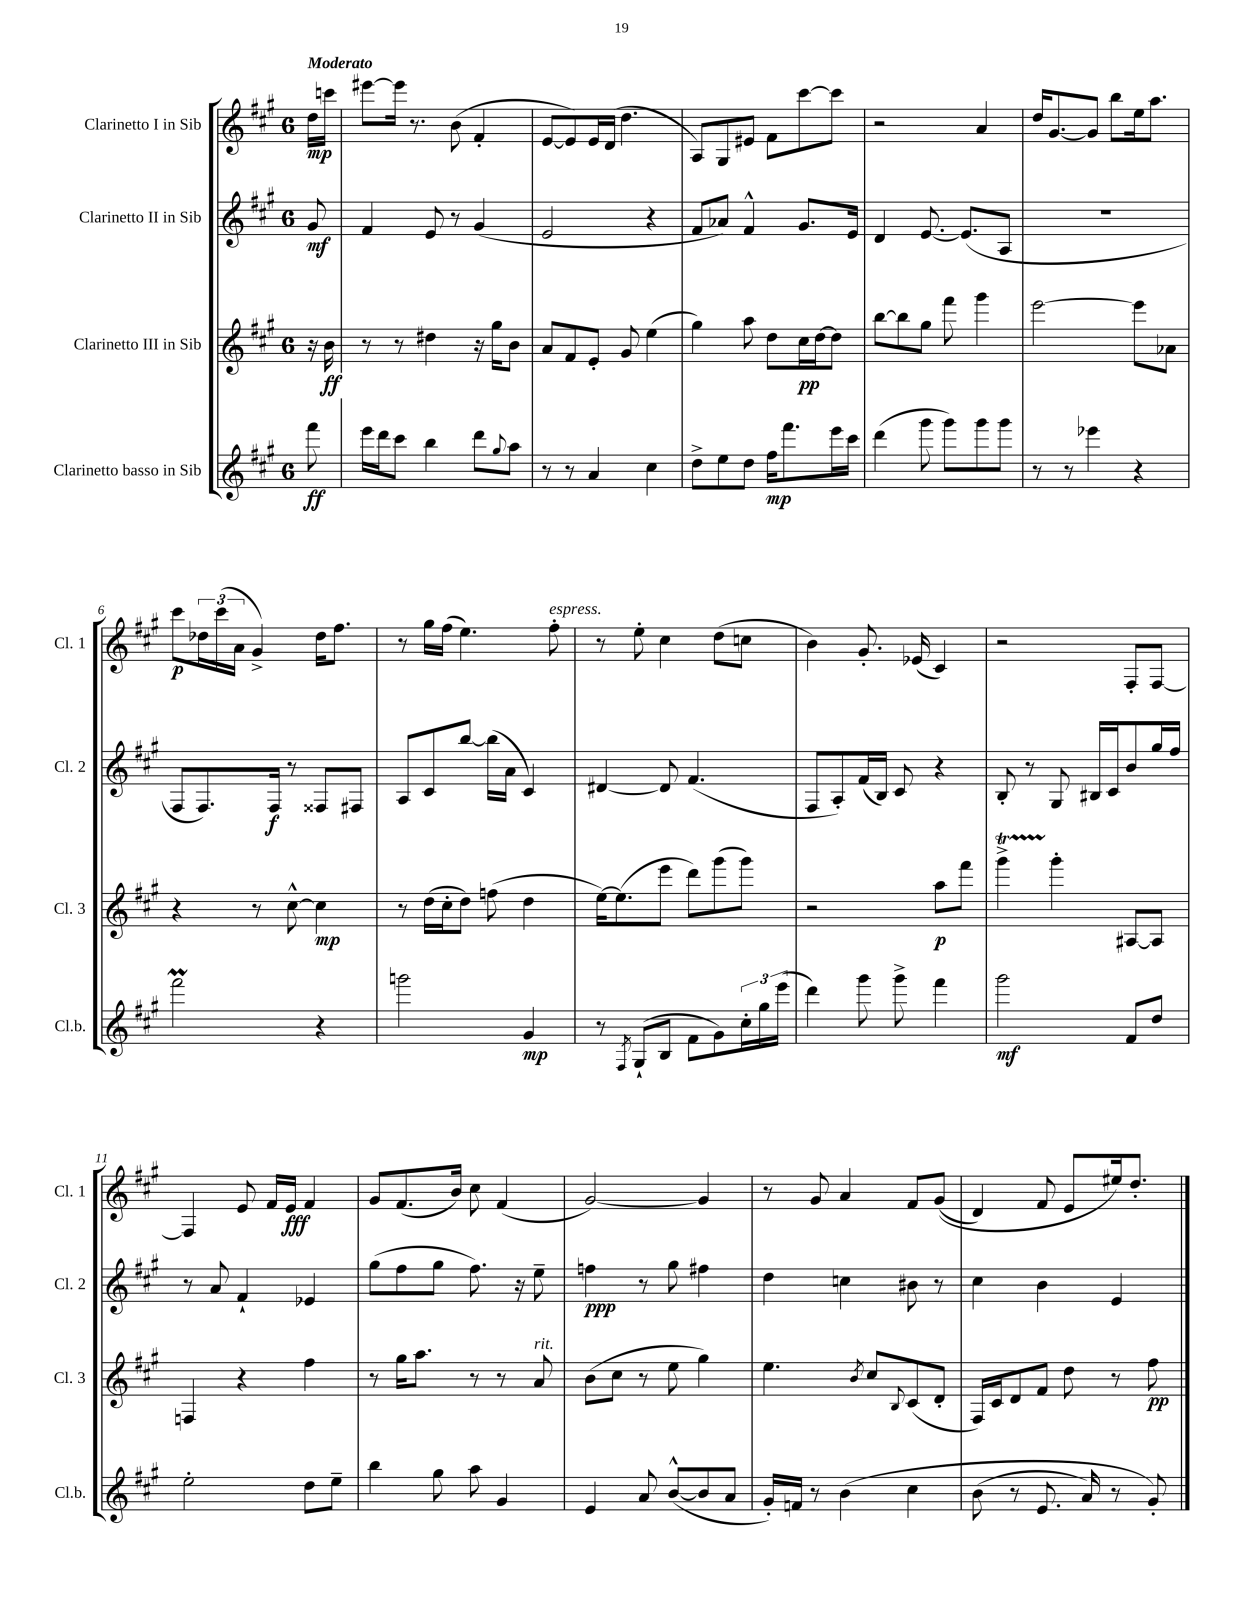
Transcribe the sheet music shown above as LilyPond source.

<<
\new StaffGroup <<
\new Staff = "s0" \with { instrumentName = "Clarinetto I in Sib" shortInstrumentName = "Cl. 1" } {
    \clef treble \key a \major \once \override Staff.TimeSignature.style = #'single-digit \time 6/8 \partial 8 \tempo "Moderato"
    d''16\mp c'''16 |
    eis'''8~ eis'''16 r8. b'8( fis'4-. |
    e'8~ e'8) e'16 d'16( d''4. |
    a8) gis8 eis'8 fis'8 cis'''8~ cis'''8 |
    r2 a'4 |
    d''16 gis'8.~ gis'8 b''8 e''16 a''8. |
    cis'''8\p \tuplet 3/2 { des''16 cis'''16( a'16 } gis'4->) des''16 fis''8. |
    r8 gis''16 fis''16( e''4.) fis''8-.^\markup { \italic "espress." } |
    r8 e''8-. cis''4 d''8( c''8 |
    b'4) gis'8.-. ees'16( cis'4) |
    r2 fis8-. fis8~ |
    fis4 e'8 fis'16 e'16\fff fis'4 |
    gis'8 fis'8.( b'16) cis''8 fis'4( |
    gis'2~) gis'4 |
    r8 gis'8 a'4 fis'8 gis'8(\( |
    d'4) fis'8 e'8 eis''16\) d''8.-. \bar "|." |
}
\new Staff = "s1" \with { instrumentName = "Clarinetto II in Sib" shortInstrumentName = "Cl. 2" } {
    \clef treble \key a \major \once \override Staff.TimeSignature.style = #'single-digit \time 6/8 \partial 8
    gis'8\mf |
    fis'4 e'8 r8 gis'4( |
    e'2 r4 |
    fis'8 aes'8) fis'4-^ gis'8. e'16 |
    d'4 e'8.~ e'8.( a8 |
    R2. |
    fis8 fis8.) fis16\f r8 fisis8 fis8 |
    a8 cis'8 b''8~ b''16( a'16 cis'4) |
    dis'4~ dis'8 fis'4.( |
    fis8 a8-.) fis'16( b16) cis'8 r4 |
    b8-. r8 gis8 bis16 cis'16 b'8 gis''16 fis''16 |
    r8 a'8 fis'4-! ees'4 |
    gis''8( fis''8 gis''8 fis''8.) r16 e''8-- |
    f''4\ppp r8 gis''8 fis''4 |
    d''4 c''4 bis'8 r8 |
    cis''4 b'4 e'4 \bar "|." |
}
\new Staff = "s2" \with { instrumentName = "Clarinetto III in Sib" shortInstrumentName = "Cl. 3" } {
    \clef treble \key a \major \once \override Staff.TimeSignature.style = #'single-digit \time 6/8 \partial 8
    r16 b'16\ff |
    r8 r8 dis''4 r16 gis''16 b'8 |
    a'8 fis'8 e'8-. gis'8 e''4( |
    gis''4) a''8 d''8 cis''16\pp d''16~ d''8 |
    b''8~ b''8 gis''8 fis'''8 gis'''4 |
    e'''2~ e'''8 aes'8 |
    r4 r8 cis''8~-^ cis''4\mp |
    r8 d''16( cis''16-. d''8) f''8( d''4 |
    e''16~) e''8.( e'''8 d'''8) gis'''8( gis'''8) |
    r2 a''8\p fis'''8 |
    gis'''4->\startTrillSpan gis'''4-.\stopTrillSpan ais8~ ais8 |
    f4 r4 fis''4 |
    r8 gis''16 a''8. r8 r8 a'8^\markup { \italic "rit." } |
    b'8( cis''8 r8 e''8 gis''4) |
    e''4. \acciaccatura { b'8 } cis''8 \appoggiatura { b8 } cis'8( d'8-. |
    fis16) cis'16 d'8 fis'8 d''8 r8 fis''8\pp \bar "|." |
}
\new Staff = "s3" \with { instrumentName = "Clarinetto basso in Sib" shortInstrumentName = "Cl.b." } {
    \clef treble \key a \major \once \override Staff.TimeSignature.style = #'single-digit \time 6/8 \partial 8
    fis'''8\ff |
    e'''16 d'''16 cis'''8 b''4 d'''8 \appoggiatura { gis''8 } a''8 |
    r8 r8 a'4 cis''4 |
    d''8-> e''8 d''8 fis''16\mp fis'''8. e'''16 cis'''16 |
    d'''4( gis'''8 gis'''8) gis'''8 gis'''8 |
    r8 r8 ees'''4 r4 |
    fis'''2\prall r4 |
    g'''2 gis'4\mp |
    r8 \acciaccatura { fis8 } gis8-!( b8 fis'8 gis'8) \tuplet 3/2 { cis''16-. gis''16 e'''16( } |
    d'''4) gis'''8 gis'''8-> fis'''4 |
    gis'''2\mf fis'8 d''8 |
    e''2-. d''8 e''8-- |
    b''4 gis''8 a''8 gis'4 |
    e'4 a'8 b'8~-^( b'8 a'8 |
    gis'16-.) f'16 r8 b'4\( cis''4 |
    b'8( r8 e'8. a'16) r8 gis'8-.\) \bar "|." |
}
>>
>>
